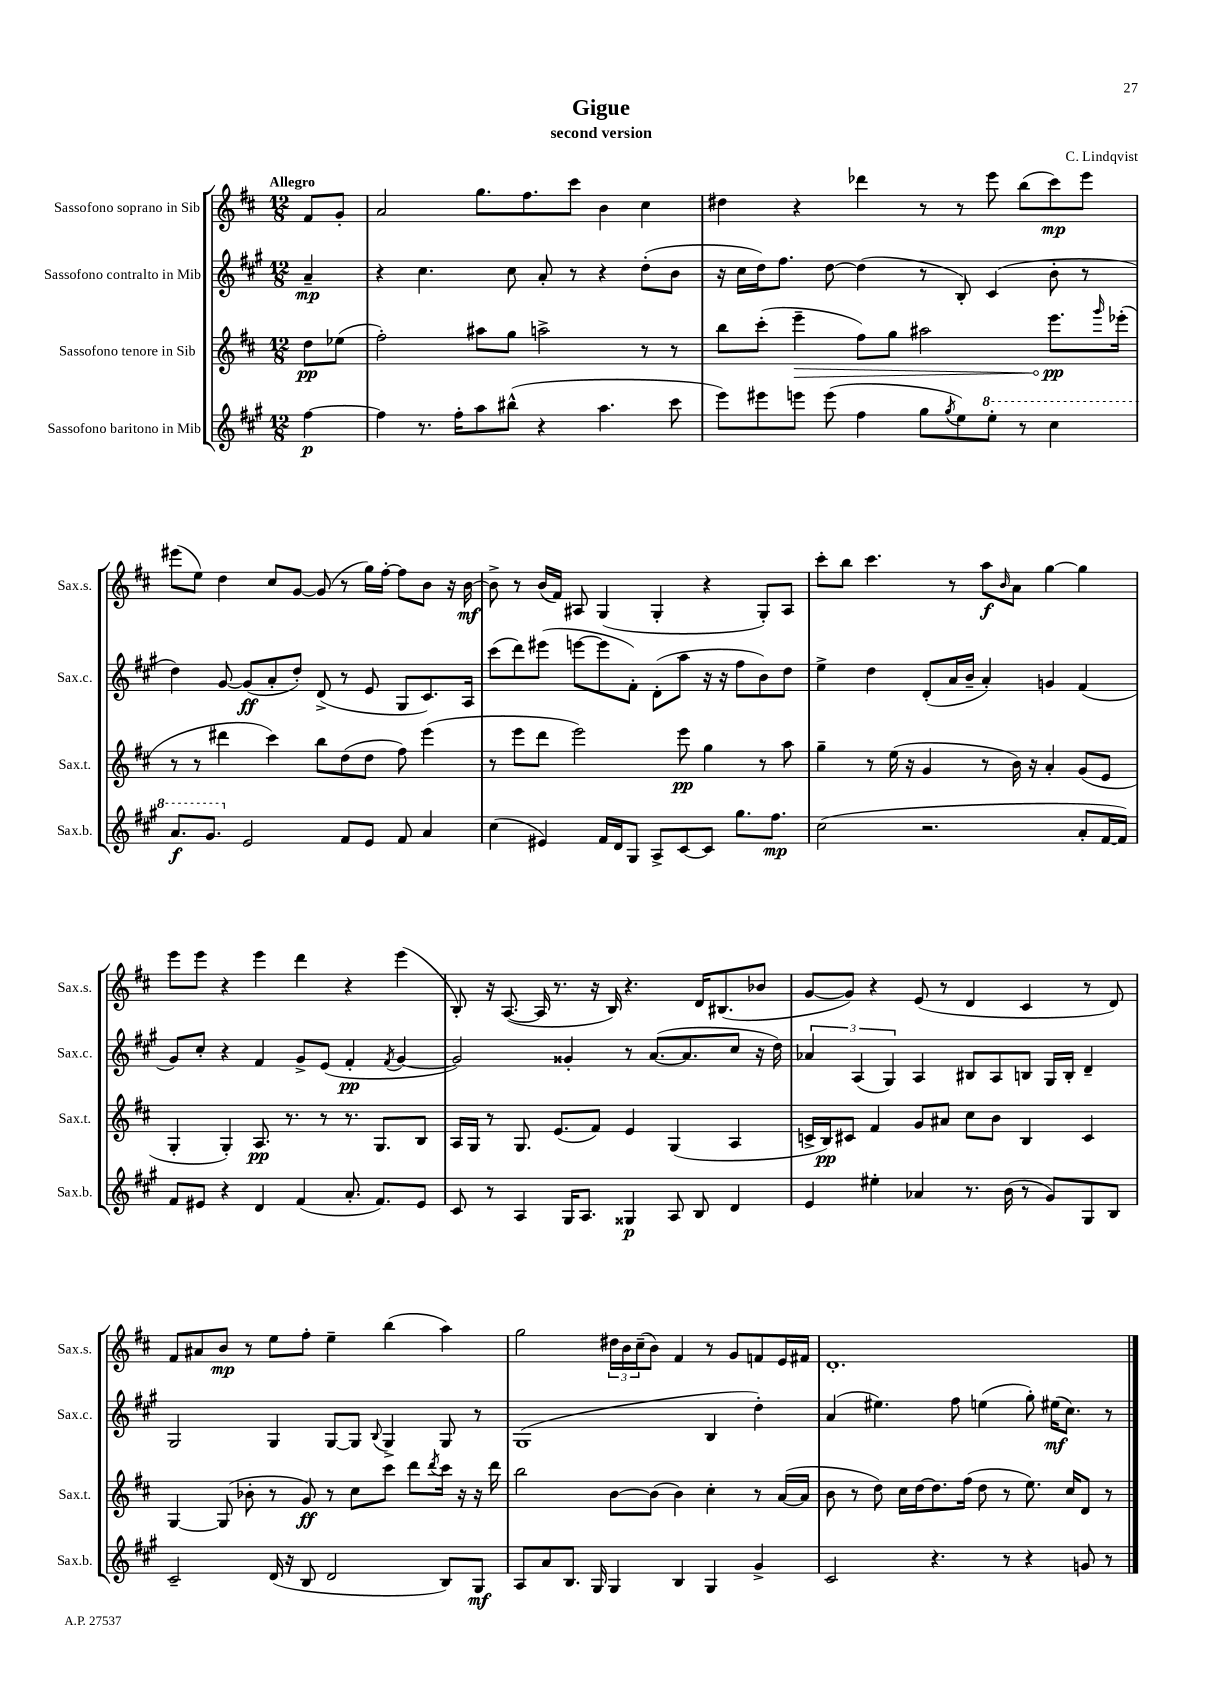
\header { title = "Gigue" composer = "C. Lindqvist" subtitle = "second version" }
<<
\new StaffGroup <<
\new Staff = "s0" \with { instrumentName = "Sassofono soprano in Sib" shortInstrumentName = "Sax.s." } {
    \clef treble \key d \major \numericTimeSignature \time 12/8 \partial 4 \tempo "Allegro"
    fis'8 g'8-. |
    a'2 g''8. fis''8. cis'''8 b'4 cis''4 |
    dis''4 r4 des'''4 r8 r8 e'''8 b''8( cis'''8\mp) e'''8 |
    eis'''8( e''8) d''4 cis''8 g'8~ g'8( r8 g''16) fis''16~-. fis''8 b'8 r16 b'16~\mf |
    b'8-> r8 b'16( fis'16) ais8 g4( g4-. r4 g8-.) ais8 |
    cis'''8-. b''8 cis'''4. r8 a''8\f \grace { b'16 } a'8 g''4~ g''4 |
    e'''8 e'''8 r4 e'''4 d'''4 r4 e'''4( |
    b8-.) r16 a8.~( a16 r8. r16 b16) r4. d'16 bis8.( bes'8 |
    g'8~ g'8) r4 e'8( r8 d'4 cis'4 r8 d'8) |
    fis'8 ais'8 b'8\mp r8 e''8 fis''8-. e''4-- b''4( a''4) |
    g''2 \tuplet 3/2 { dis''16 b'16 cis''16--( } b'8) fis'4 r8 g'8 f'8 e'16 fis'16 |
    d'1.-. \bar "|." |
}
\new Staff = "s1" \with { instrumentName = "Sassofono contralto in Mib" shortInstrumentName = "Sax.c." } {
    \clef treble \key a \major \numericTimeSignature \time 12/8 \partial 4
    a'4--\mp |
    r4 cis''4. cis''8 a'8-. r8 r4 d''8-.( b'8 |
    r16 cis''16 d''16) fis''8. d''8~ d''4( r8 b8-.) cis'4( b'8-. r8 |
    d''4) gis'8~ gis'8\ff( a'8-. d''8-.) d'8->( r8 e'8 gis8 cis'8.) a16 |
    cis'''8( d'''8) eis'''8( e'''8~ e'''8 fis'8-.) d'8-.( a''8 r16 r16 fis''8 b'8) d''8 |
    e''4-> d''4 d'8-.( a'16 b'16-- a'4-.) g'4 fis'4( |
    gis'8) cis''8-. r4 fis'4 gis'8-> e'8( fis'4-.\pp \acciaccatura { fis'8 } gis'4~ |
    gis'2) gisis'4-. r8 a'8.~( a'8. cis''8 r16 d''16) |
    \tuplet 3/2 { aes'4 a4( gis4) } a4 bis8 a8 b8 gis16 b16-. d'4-- |
    gis2 gis4 gis8~ gis8 \appoggiatura { b8 } gis4-> gis8 r8 |
    gis1( b4 d''4-.) |
    a'4( eis''4.) fis''8 e''4( gis''8-.) eis''16\mf( cis''8.) r8 \bar "|." |
}
\new Staff = "s2" \with { instrumentName = "Sassofono tenore in Sib" shortInstrumentName = "Sax.t." } {
    \clef treble \key d \major \numericTimeSignature \time 12/8 \partial 4
    d''8\pp ees''8( |
    fis''2-.) ais''8 g''8 a''2-> r8 r8 |
    b''8 cis'''8-.( \once \override Hairpin.circled-tip = ##t e'''4--\> fis''8) g''8 ais''2 e'''8.\pp\! \grace { g'''16 } ees'''16-.( |
    r8 r8 dis'''4 cis'''4) b''8 d''8( d''8 fis''8) e'''4( |
    r8 e'''8 d'''8 e'''2) e'''8\pp g''4 r8 a''8 |
    g''4-- r8 e''16( r16 g'4 r8 b'16) r16 a'4-. g'8( e'8 |
    g4-. g4-.) a8.\pp r8. r8 r8. g8. b8 |
    a16 g16 r8 g8. e'8.( fis'8) e'4 g4( a4 |
    c'16-> b16\pp) cis'8 fis'4 g'8 ais'8 cis''8 b'8 b4 cis'4 |
    g4~ g8( bes'8-. r8 g'8\ff) r8 cis''8 cis'''8 d'''8 \acciaccatura { d'''8 } cis'''16 r16 r16 d'''16 |
    b''2 b'8~ b'8( b'4) cis''4-. r8 a'16~( a'16 |
    b'8 r8 d''8) cis''16 d''16~ d''8. fis''16( d''8 r8 e''8.) cis''16 d'8 r8 \bar "|." |
}
\new Staff = "s3" \with { instrumentName = "Sassofono baritono in Mib" shortInstrumentName = "Sax.b." } {
    \clef treble \key a \major \numericTimeSignature \time 12/8 \partial 4
    fis''4~\p |
    fis''4 r8. fis''16-. a''8 bis''8-^( r4 a''4. cis'''8 |
    e'''8) eis'''8 e'''8 e'''8( fis''4 gis''8 \acciaccatura { gis''8 } e''8) \ottava #1 e'''8-. r8 cis'''4 |
    a''8.\f gis''8. \ottava #0 e'2 fis'8 e'8 fis'8 a'4 |
    cis''4( eis'4) fis'16 d'16 gis8 a8-> cis'8~ cis'8 gis''8. fis''8.\mp |
    cis''2( r2. a'8-. fis'16~ fis'16) |
    fis'8 eis'8 r4 d'4 fis'4( a'8.-. fis'8.) eis'8 |
    cis'8 r8 a4 gis16 a8. gisis4\p a8 b8 d'4 |
    e'4 eis''4-. aes'4 r8. b'16( r8 gis'8) gis8 b8 |
    cis'2-- d'16( r16 b8 d'2 b8) gis8\mf |
    a8 a'8 b8. gis16 gis4 b4 gis4 gis'4-> |
    cis'2 r4. r8 r4 g'8 r8 \bar "|." |
}
>>
>>
\layout { \context { \Score \remove "Bar_number_engraver" } }
